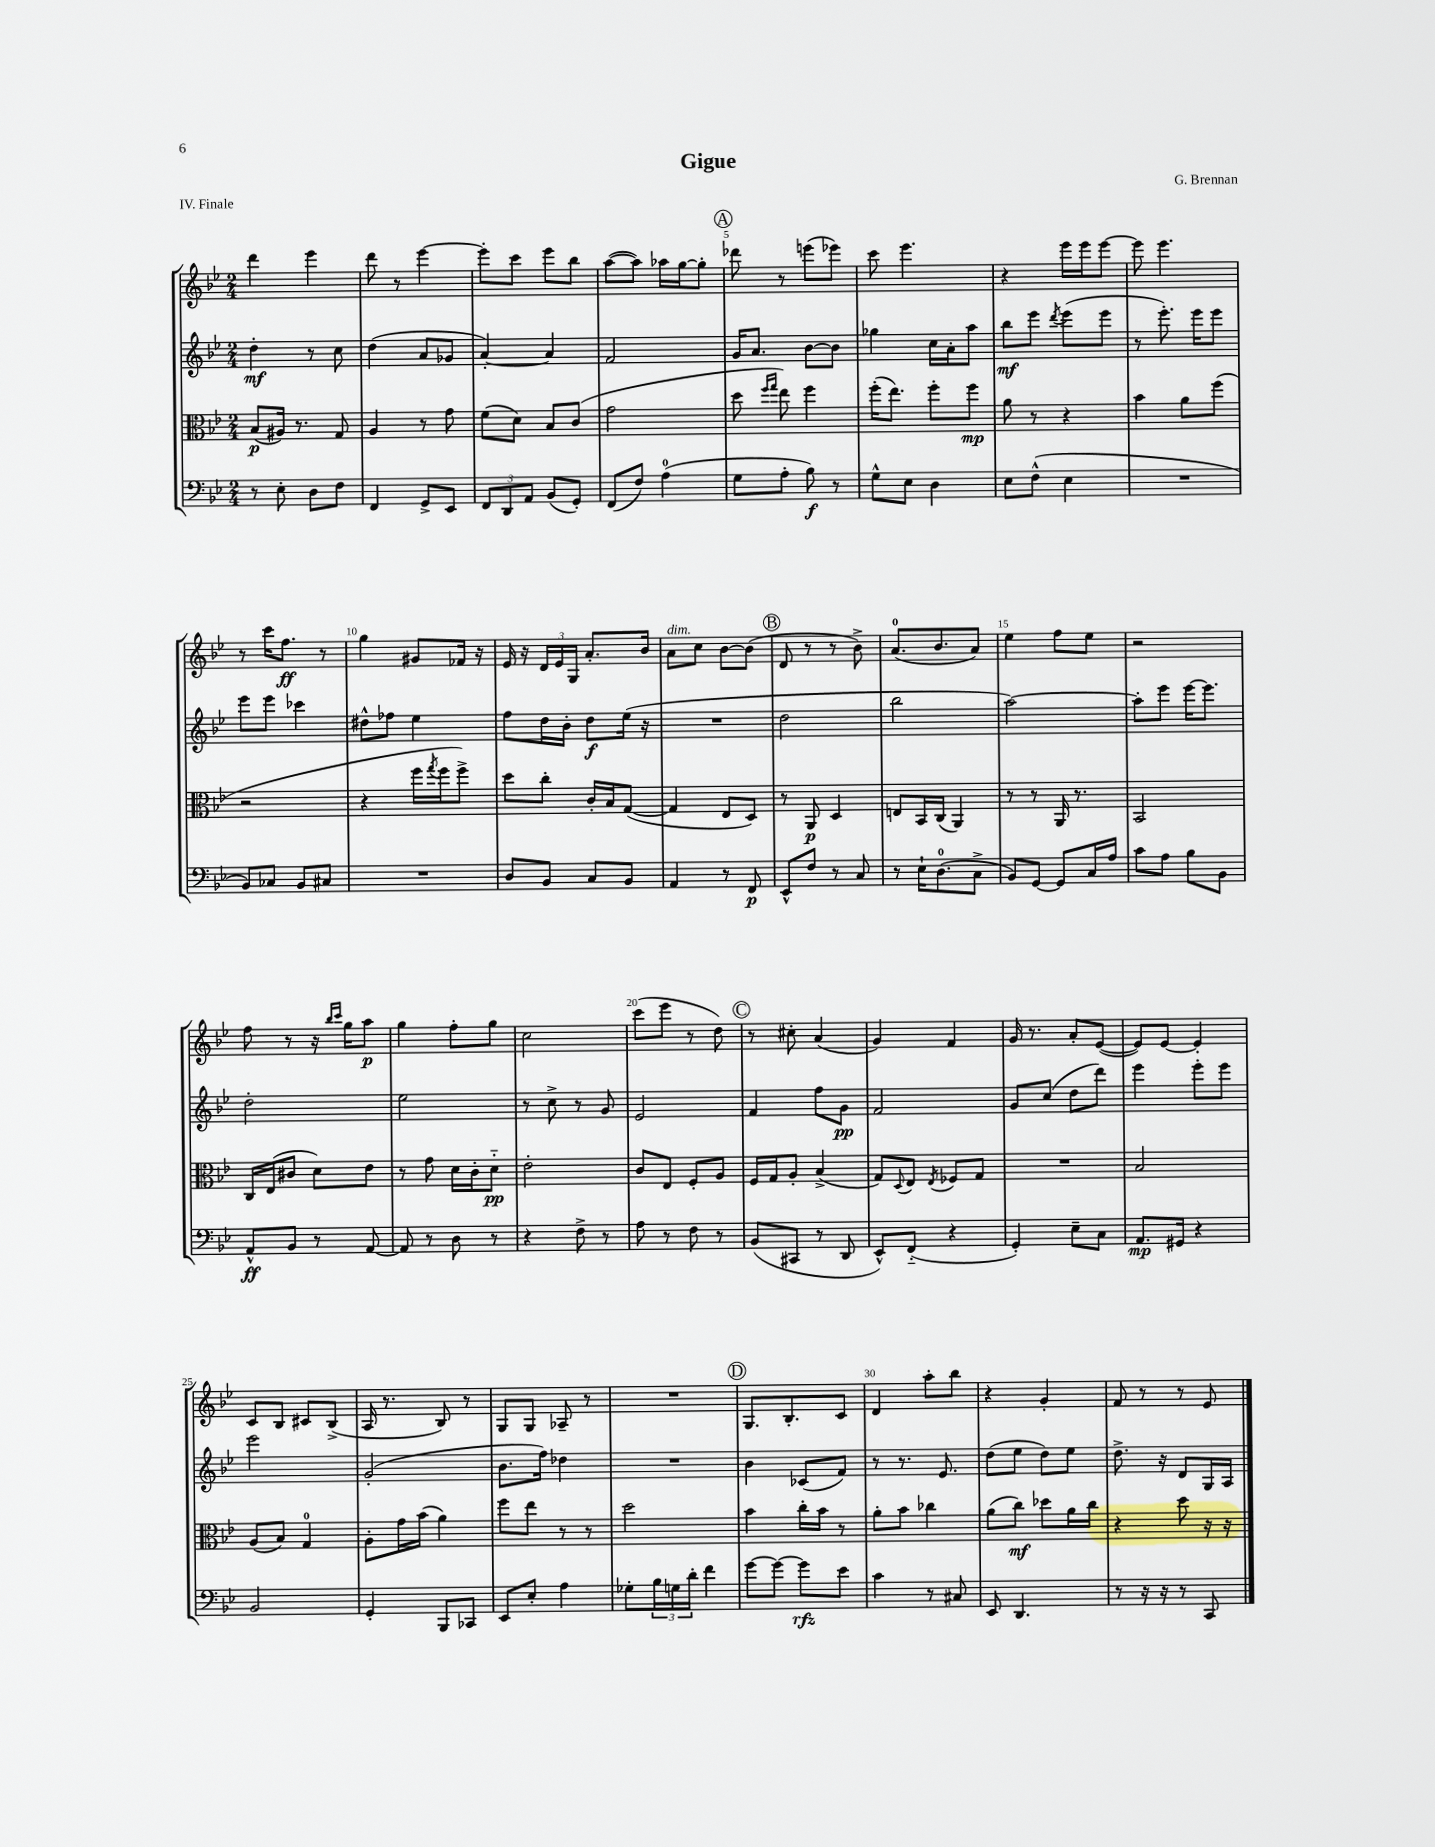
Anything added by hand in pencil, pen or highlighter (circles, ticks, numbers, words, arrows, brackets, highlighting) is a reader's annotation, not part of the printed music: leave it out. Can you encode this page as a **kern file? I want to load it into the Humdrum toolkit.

**kern	**kern	**kern	**kern
*staff4	*staff3	*staff2	*staff1
*clefF4	*clefC3	*clefG2	*clefG2
*k[b-e-]	*k[b-e-]	*k[b-e-]	*k[b-e-]
*M2/4	*M2/4	*M2/4	*M2/4
8r	(8B-	4dd'	4ddd
8E-'	16A#)	.	.
.	8.r	.	.
8D	.	8r	4eee-
8F	8G	8cc	.
=	=	=	=
4FF	4A	(4dd	8ddd
.	.	.	8r
8GG^	8r	8a	[4eee-
8EE-	8g	8g-	.
=	=	=	=
12FF	(8f	[4a')	8eee-']
12DD	.	.	.
.	8d)	.	8ccc
12AA	.	.	.
(8BB-	8B-	4a]	8eee-
8GG')	(8c	.	8bb-
=	=	=	=
(8FF	2g	2f	([8aa
8F)	.	.	8aa])
(4A	.	.	16aa-
.	.	.	[16gg
.	.	.	8gg']
=	=	=	=
8G	8dd	16g	8ddd-
.	.	8.a	.
.	16qqff	.	.
.	16qqgg	.	.
8A'	8ee-)	.	8r
8B-)	4ff	[8b-	(8eee
8r	.	8b-]	8eee-)
=	=	=	=
8G^^	(16ff'	4gg-	8ccc
.	8.ee-)	.	.
8E-	.	.	4.eee-
4D	8ff'	16cc	.
.	.	16a'	.
.	8ff	8aa	.
=	=	=	=
8E-	8a	8bb-	4r
(8F^^	8r	8eee-	.
.	.	8qddd	.
4E-	4r	(8eee-	16eee-
.	.	.	16eee-
.	.	8eee-	[8eee-
=	=	=	=
2r	4b-	8r	8eee-]
.	.	8.eee-')	4.eee-
.	8a	.	.
.	.	16eee-	.
.	(8ff	8eee-	.
=	=	=	=
8BB-)	2r	8eee-	8r
8C-	.	8eee-	16ccc
.	.	.	8.ff
8BB-	.	4ccc-	.
8C#	.	.	8r
=	=	=	=
2r	4r	8dd#^^	4gg
.	.	8ff-	.
.	16ff	4ee-	8g#
.	8qgg	.	.
.	16ff	.	.
.	8ff^)	.	16f-
.	.	.	16r
=	=	=	=
8D	8dd	8ff	16e-
.	.	.	16r
8BB-	8cc'	16dd	24d
.	.	.	24e-
.	.	16b-'	.
.	.	.	24G
8C	16c'	8dd	8.a'
.	16B-	.	.
8BB-	([8G	(16ee-	.
.	.	16r	16b-
=	=	=	=
4AA	4G]	2r	8a
.	.	.	8cc
8r	8E-	.	[8b-
8FF	8D)	.	(8b-]
=	=	=	=
8EE-^^	8r	2dd	8d
8F	8AA	.	8r
8r	4D	.	8r
8C	.	.	8b-^)
=	=	=	=
8r	8E	2bb-	(8.a
16E-`	16BB-	.	.
(8.D	(16C	.	8.b-
.	4AA)	.	.
8C^	.	.	8a)
=	=	=	=
8BB-)	8r	[2aa)	4ee-
[8GG	8r	.	.
8GG]	16AA	.	8ff
.	8.r	.	.
16C	.	.	8ee-
16A	.	.	.
=	=	=	=
8c	2BB-	8aa']	2r
8A	.	8eee-	.
8B-	.	[16eee-	.
.	.	8.eee-]	.
8BB-	.	.	.
=	=	=	=
8AA^^	16C	2dd'	8ff
.	(16E-	.	.
8BB-	8c#	.	8r
8r	8d)	.	16r
.	.	.	16qqbb-
.	.	.	16qqccc
.	.	.	16gg
[8AA	8e-	.	8aa
=	=	=	=
8AA]	8r	2ee-	4gg
8r	8g	.	.
8D	16d	.	8ff'
.	16c'	.	.
8r	8d'~	.	8gg
=	=	=	=
4r	2e-'	8r	2cc
.	.	8cc^	.
8F^	.	8r	.
8r	.	8g	.
=	=	=	=
8A	8c	2e-	(8ccc
8r	8E-	.	8eee-
8F	8F'	.	8r
8r	8A	.	8dd)
=	=	=	=
(8BB-	16F	4f	8r
.	16G	.	.
8CC#	8A'	.	8cc#'
8r	(4B-^	8ff	(4a
8DD	.	8g	.
=	=	=	=
8EE-^^)	8G)	2f	4g)
.	8qqD	.	.
(8FF'~	8E-	.	.
.	8qE-	.	.
4r	8F-	.	4f
.	8G	.	.
=	=	=	=
4GG')	2r	8g	16g
.	.	.	8.r
.	.	(8cc	.
8E-~	.	8dd	8a'
8C	.	8ddd)	([8e-
=	=	=	=
8.AA	2B-	4eee-	8e-])
.	.	.	[8e-
16GG#	.	.	.
4r	.	8eee-'	4e-']
.	.	8eee-	.
=	=	=	=
2BB-	(8A	2eee-	8c
.	8B-)	.	8B-
.	4G	.	8c#
.	.	.	(8B-^
=	=	=	=
4GG'	8A'	(2g'	16A
.	.	.	8.r
.	16g	.	.
.	(16b-	.	.
8BBB-	4a)	.	8B-)
8CC-	.	.	8r
=	=	=	=
8EE-	8ff	8.b-	8G
8E-'	8ee-	.	8G
.	.	16ff)	.
4A	8r	4dd-	8A-~
.	8r	.	8r
=	=	=	=
8G-'	2dd	2r	2r
24B-	.	.	.
24G	.	.	.
24d'	.	.	.
4f	.	.	.
=	=	=	=
[8g	4b-	4b-	8.G
8g_	.	.	.
.	.	.	8.B-'
8g]	16cc'	(8c-	.
.	16b-	.	.
8e-	8r	8f)	8c
=	=	=	=
4c	8a'	8r	4d
.	8b-	8.r	.
8r	4cc-	.	8aa'
.	.	8.e-	.
8C#	.	.	8bb-
=	=	=	=
8EE-	(8a	(8dd	4r
4.DD	8cc)	8ee-	.
.	8dd-	8dd)	4g'
.	16a	8ee-	.
.	16cc	.	.
=	=	=	=
8r	4r	8.dd^	8f
16r	.	.	8r
16r	.	16r	.
8r	8dd	8d	8r
8CC	16r	16G	8e-
.	16r	16A	.
==	==	==	==
*-	*-	*-	*-
